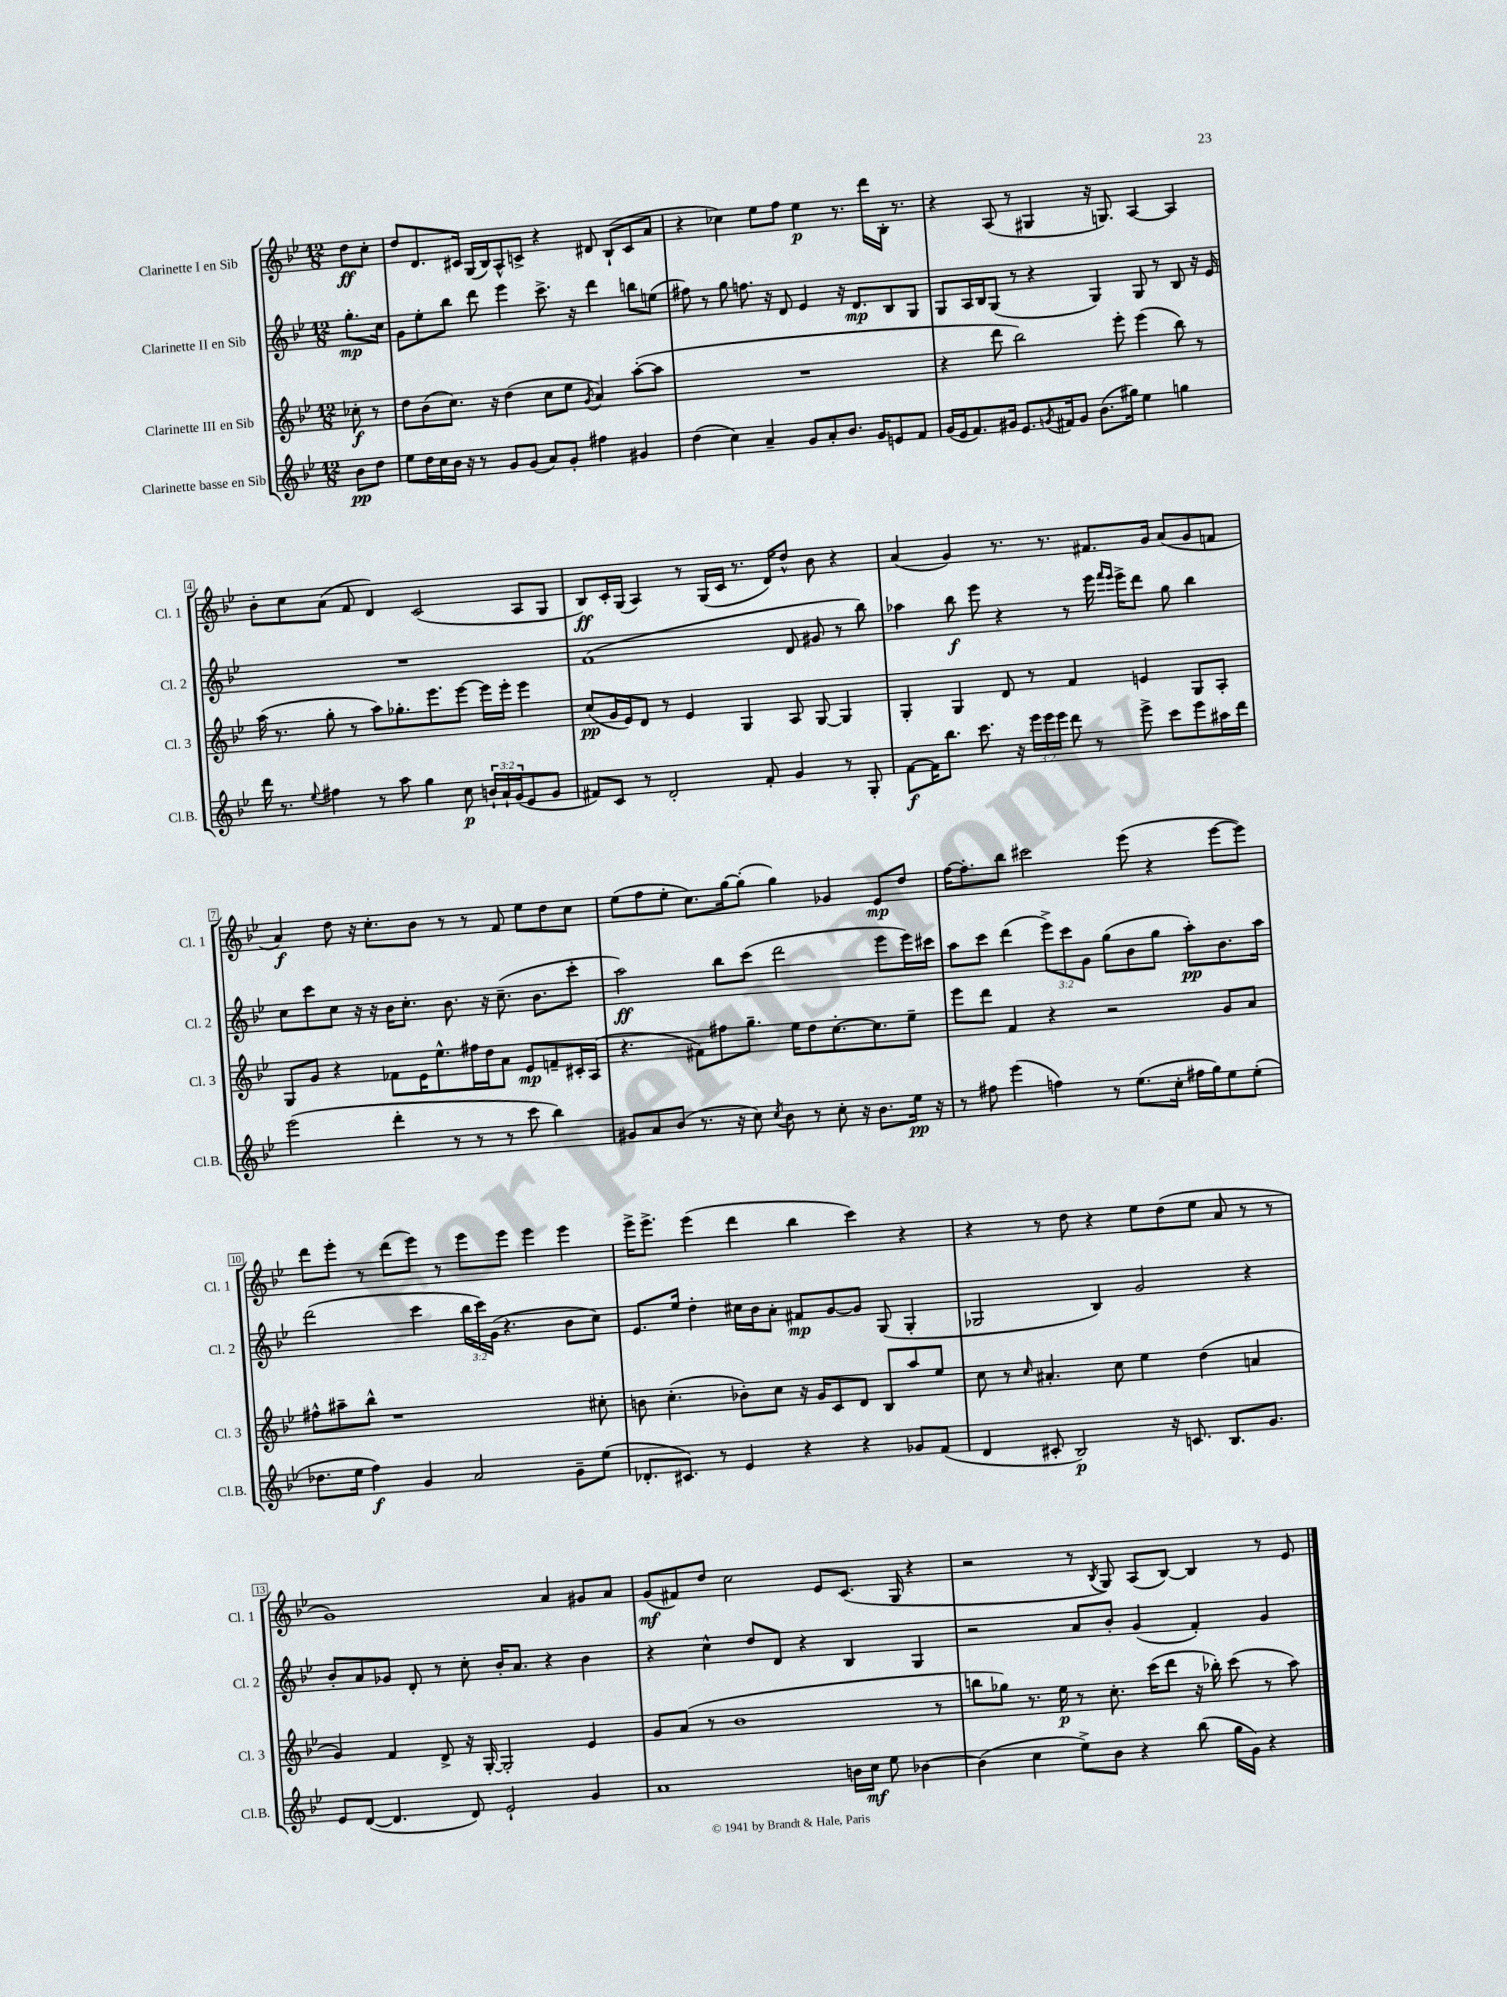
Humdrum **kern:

**kern	**dynam	**kern	**dynam	**kern	**dynam	**kern	**dynam
*part4	*part4	*part3	*part3	*part2	*part2	*part1	*part1
*staff4	*staff4	*staff3	*staff3	*staff2	*staff2	*staff1	*staff1
*I"Clarinette basse en Sib	*	*I"Clarinette III en Sib	*	*I"Clarinette II en Sib	*	*I"Clarinette I en Sib	*
*I'Cl.B.	*	*I'Cl. 3	*	*I'Cl. 2	*	*I'Cl. 1	*
*clefG2	*	*clefG2	*	*clefG2	*	*clefG2	*
*k[b-e-]	*	*k[b-e-]	*	*k[b-e-]	*	*k[b-e-]	*
*M12/8	*	*M12/8	*	*M12/8	*	*M12/8	*
=	=	=	=	=	=	=	=
8b-\L	pp	8cc-X'\	f	8.gg'\L	mp	8dd\L	ff
8dd\J	.	8r	.	.	.	8cc'\J	.
.	.	.	.	16cc\Jk	.	.	.
=1	=1	=1	=1	=1	=1	=1	=1
8ee-\L	.	8dd\L	.	8g\L	.	8dd/L	.
16dd\L	.	(8b-\	.	8ee-'\	.	8.d/	.
16cc\	.	.	.	.	.	.	.
16b-\JJ	.	8.cc\J)	.	8bb-\J	.	.	.
16r	.	.	.	.	.	16c#X/Jk	.
8r	.	.	.	8ddd\	.	(16G/LL	.
.	.	16r	.	.	.	16B-/J)	.
8g/L	.	(4dd\	.	4eee-\	.	8A^^/	.
(8g/J	.	.	.	.	.	8cn^/J	.
8a/L)	.	8cc\L	.	8.ccc^\	.	4r	.
8g'/J	.	8ee-\J	.	.	.	.	.
.	.	.	.	16r	.	.	.
.	.	8qg/	.	.	.	.	.
4ff#X\	.	4a/)	.	4ddd\	.	8d#X/	.
.	.	.	.	.	.	(8B-`/L	.
4g#X/	.	([8aa'\L	.	8bbn\L	.	8c/	.
.	.	8aa\J]	.	(8een\J	.	8a/J	.
=2	=2	=2	=2	=2	=2	=2	=2
(4dd\	.	1.r	.	8ff#X\)	.	4r	.
.	.	.	.	8r	.	.	.
4cc\)	.	.	.	8gg\	.	4cc-X\)	.
.	.	.	.	8.ffn\	.	.	.
4a~/	.	.	.	.	.	8ee-\L	.
.	.	.	.	16r	.	.	.
.	.	.	.	8d/	.	8ff\J	.
8g/L	.	.	.	4e-/	.	4ee-\	p
8a'/	.	.	.	.	.	.	.
8.b-/J	.	.	.	16r	.	8.r	.
.	.	.	.	8.d/L	mp	.	.
16g/KL	.	.	.	.	.	16ddd\LL	.
8en/	.	.	.	8B-/	.	16B-'\JJ	.
.	.	.	.	.	.	8.r	.
8f/J	.	.	.	8G/J	.	.	.
=3	=3	=3	=3	=3	=3	=3	=3
(16g/LL	.	4r	.	8G/L	.	4r	.
16e-/J	.	.	.	.	.	.	.
8.f/)	.	.	.	16A/L	.	.	.
.	.	.	.	16B-/J	.	.	.
.	.	8ddd\	.	(8G/J	.	(8A/	.
16g#X/Jk	.	.	.	.	.	.	.
8.e-/L	.	2bb-\)	.	8r	.	8r	.
.	.	.	.	4r	.	4G#X/	.
8qgn/	.	.	.	.	.	.	.
16f#X/k	.	.	.	.	.	.	.
8g/J	.	.	.	.	.	.	.
(8.b-\L	.	.	.	4G/)	.	16r	.
.	.	.	.	.	.	8.Gn/)	.
.	.	8eee-'\	.	.	.	.	.
16gg#X\Jk)	.	.	.	.	.	.	.
4ee-\	.	(4eee-\	.	8G/	.	[4A/	.
.	.	.	.	8r	.	.	.
4ggn\	.	8bb-\)	.	8B-/	.	4A/]	.
.	.	8r	.	16r	.	.	.
.	.	.	.	16e-/	.	.	.
!!LO:LB:g=z
=4	=4	=4	=4	=4	=4	=4	=4
16ddd\	.	(16aa\	.	1.r	.	8b-'\L	.
8.r	.	8.r	.	.	.	.	.
.	.	.	.	.	.	8cc\	.
8qqee-/	.	.	.	.	.	.	.
4ff#X\	.	8gg'\	.	.	.	(8a\J	.
.	.	8r	.	.	.	8f/	.
8r	.	8aa\L)	.	.	.	4d/)	.
8aa\	.	8.gg-X'\	.	.	.	.	.
4gg\	.	.	.	.	.	(2c/	.
.	.	8.eee-\	.	.	.	.	.
8cc\	p	[8eee-\J	.	.	.	.	.
24bn`/LL	.	16eee-\LL]	.	.	.	.	.
24a`/	.	.	.	.	.	.	.
.	.	16eee-'\JJ	.	.	.	.	.
(24g/J	.	.	.	.	.	.	.
8e-/	.	4eee-\	.	.	.	8A/L	.
8g/J	.	.	.	.	.	8G/J	.
=5	=5	=5	=5	=5	=5	=5	=5
8f#X/L)	.	(8cc/L	pp	(1f	.	8B-/L)	ff
8c/J	.	16g/L	.	.	.	16c'/L	.
.	.	16e-/J)	.	.	.	(16G/JJ	.
8r	.	8d/J	.	.	.	4A/)	.
2d'/	.	8r	.	.	.	.	.
.	.	4e-/	.	.	.	8r	.
.	.	.	.	.	.	(16G/LL	.
.	.	.	.	.	.	16c/JJ	.
.	.	4G/	.	.	.	8.r	.
8f#'/	.	.	.	.	.	.	.
.	.	.	.	.	.	16d/KL)	.
4g/	.	8A/	.	8d/	.	8dd^^/J	.
.	.	[8G/	.	8g#X/	.	8b-\	.
8r	.	4G/]	.	8r	.	4r	.
8G'/	.	.	.	8bb-\)	.	.	.
=6	=6	=6	=6	=6	=6	=6	=6
[8f\L	f	4G'/	.	4aa-X\	.	(4a/	.
16f\K]	.	.	.	.	.	.	.
8.bb-\J	.	.	.	.	.	.	.
.	.	4G/	.	8bb-\	f	4g/)	.
8.ccc\	.	.	.	8eee-\	.	.	.
.	.	8d/	.	4r	.	8.r	.
16r	.	.	.	.	.	.	.
24eee-\LL	.	8r	.	.	.	.	.
24eee-\	.	.	.	.	.	.	.
.	.	.	.	.	.	8.r	.
24eee-\JJ	.	.	.	.	.	.	.
8ddd\	.	4f/	.	8r	.	.	.
8r	.	.	.	16eee-\	.	8.f#X/L	.
.	.	.	.	16qqfff/LL	.	.	.
.	.	.	.	16qqeee-/JJ	.	.	.
.	.	.	.	16eee-^\KL	.	.	.
8eee-^\	.	4en/	.	8ddd\J	.	.	.
.	.	.	.	.	.	16g/Jk	.
8ccc\L	.	.	.	8gg\	.	(8a/L	.
8eee-\	.	8G/L	.	4bb-\	.	8g/	.
16aa#X\L	.	8A'/J	.	.	.	8fn/J	.
16ddd\JJ	.	.	.	.	.	.	.
!!LO:LB:g=z
=7	=7	=7	=7	=7	=7	=7	=7
(2eee-\	.	8G/L	.	8cc\L	.	4a/)	f
.	.	8g/J	.	8ccc\	.	.	.
.	.	4r	.	8cc\J	.	8dd\	.
.	.	.	.	16r	.	16r	.
.	.	.	.	16r	.	8.cc'\L	.
4ddd'\	.	8f-X\L	.	16b-\KL	.	.	.
.	.	.	.	8.cc'\J	.	.	.
.	.	16e-\K	.	.	.	8b-\J	.
.	.	8.ee-^^\	.	.	.	.	.
8r	.	.	.	8.b-\	.	8r	.
8r	.	16ff#X\L	.	.	.	8r	.
.	.	16dd\J	.	16r	.	.	.
8r	.	8a\J	.	(8.cc~\	.	8f/	.
8ccc\	.	8e-/L	mp	.	.	8ee-\L	.
.	.	.	.	8.b-\L	.	.	.
4bb-\)	.	8fn~/	.	.	.	8dd\	.
.	.	16c#X'/L	.	8ccc'\J	.	8cc\J	.
.	.	(16A/JJ	.	.	.	.	.
=8	=8	=8	=8	=8	=8	=8	=8
8g#X/L	.	4.r	.	2aa\)	ff	(8ee-\L	.
8a/	.	.	.	.	.	8ff\	.
(8b-/J	.	.	.	.	.	8ee-'\J	.
8.r	.	8f#X\L)	.	.	.	8.cc\L)	.
.	.	8ff#X\	.	8bb-\L	.	.	.
16r	.	.	.	.	.	[16gg\k	.
8cc\)	.	8.gg~\J	.	(8ccc\J	.	(8gg'\J]	.
8qcc/	.	.	.	.	.	.	.
8b-\	.	.	.	2ddd\	.	4gg\)	.
.	.	16ee-\KL	.	.	.	.	.
8r	.	8dd\	.	.	.	.	.
8cc'\	.	[8.cc'\	.	.	.	4g-X/	.
16r	.	.	.	.	.	.	.
8.b-\L	.	8.cc\]	.	.	.	.	.
.	.	.	.	8eee-\L	.	8e-/L	mp
16ee-\Jk	pp	8ee-~\J	.	16eee-\L)	.	8dd/J	.
16r	.	.	.	16ccc#X\JJ	.	.	.
=9	=9	=9	=9	=9	=9	=9	=9
8r	.	8eee-\L	.	8aa\L	.	[16ff\KL	.
.	.	.	.	.	.	8.ff'\]	.
8ff#X\	.	8ddd\J	.	8ccc\J	.	.	.
(4eee-\	.	4f/	.	(4ddd\	.	8bb-\J	.
.	.	.	.	.	.	2ccc#X\	.
4ffn\)	.	4r	.	12eee-^\L)	.	.	.
.	.	.	.	12ccc\	.	.	.
.	.	.	.	12g\J	.	.	.
8r	.	2r	.	(8gg\L	.	.	.
(8.ee-\L	.	.	.	8b-\	.	(8eee-\	.
.	.	.	.	8gg\J	.	4r	.
16cc'\Jk	.	.	.	.	.	.	.
16ff#X\LL	.	.	.	8aa'\L)	pp	.	.
16gg\J)	.	.	.	.	.	.	.
8ee-\	.	8g/L	.	8.b-\	.	[8eee-\L	.
(8ee-'\J	.	8a/J	.	.	.	8eee-\J])	.
.	.	.	.	16aa\Jk	.	.	.
!!LO:LB:g=z
=10	=10	=10	=10	=10	=10	=10	=10
8.dd-X\L	.	8ff#X^^\L	.	(2ddd\	.	8ddd\L	.
.	.	8aa#X~\	.	.	.	8eee-'\J	.
16ee-\Jk	.	.	.	.	.	.	.
4ff\)	f	8bb-^^\J	.	.	.	8r	.
.	.	1r	.	.	.	(8ddd\L	.
4g/	.	.	.	4ccc\	.	8eee-\J)	.
.	.	.	.	.	.	8r	.
2a/	.	.	.	24bb-\LL	.	8eee-\L	.
.	.	.	.	24ccc\)	.	.	.
.	.	.	.	(24g\JJ	.	.	.
.	.	.	.	4.r	.	8eee-\J	.
.	.	.	.	.	.	4eee-\	.
8g~\L	.	.	.	8b-\L	.	4eee-\	.
(8ee-\J	.	8cc#X'\	.	8cc\J)	.	.	.
=11	=11	=11	=11	=11	=11	=11	=11
8.d-X'/L	.	8bn\	.	8.e-/L	.	16eee-^\KL	.
.	.	.	.	.	.	8.eee-^\J	.
.	.	(4.cc'\	.	.	.	.	.
8.c#X/J)	.	.	.	16ee-/Jk	.	.	.
.	.	.	.	4dd'\	.	(4eee-\	.
8r	.	.	.	.	.	.	.
4e-/	.	8b-X'\L)	.	16cc#X\LL	.	4ddd\	.
.	.	.	.	16b-\J	.	.	.
.	.	8cc\J	.	8a'\J	.	.	.
4r	.	16r	.	8f#X/L	mp	4bb-\	.
.	.	16g/KL	.	.	.	.	.
.	.	8c/	.	[8g/	.	.	.
4r	.	8d/J	.	8g/J]	.	4ccc\)	.
.	.	8B-/L	.	(8G/	.	.	.
8g-X/L	.	8aa/	.	4G'/	.	4r	.
(8f/J	.	8ee-/J	.	.	.	.	.
=12	=12	=12	=12	=12	=12	=12	=12
4d/	.	8cc\	.	2G-X/	.	4r	.
.	.	8r	.	.	.	.	.
.	.	16qqcc/	.	.	.	.	.
8c#X'/	.	4.a#X'/	.	.	.	8r	.
2B-/)	p	.	.	.	.	8dd\	.
.	.	.	.	4B-/)	.	4r	.
.	.	8cc\	.	.	.	.	.
.	.	4ee-\	.	2g/	.	8ee-\L	.
16r	.	.	.	.	.	(8dd\	.
8.cn/	.	.	.	.	.	.	.
.	.	(4dd\	.	.	.	8ee-\J	.
8.B-/L	.	.	.	.	.	8a/	.
.	.	4an/	.	4r	.	8r	.
8.g/J	.	.	.	.	.	.	.
.	.	.	.	.	.	8r	.
!!LO:LB:g=z
=13	=13	=13	=13	=13	=13	=13	=13
8e-/L	.	4g/)	.	8b-'/L	.	1g)	.
([8d/J	.	.	.	8a/	.	.	.
4.d/]	.	4f/	.	8g-X/J	.	.	.
.	.	.	.	8d'/	.	.	.
.	.	8d^/	.	8r	.	.	.
8d/)	.	16r	.	8cc'\	.	.	.
.	.	[16G'/	.	.	.	.	.
2e-`/	.	2G'/]	.	16b-'/KL	.	.	.
.	.	.	.	8.a/J	.	.	.
.	.	.	.	4r	.	4a/	.
4g/	.	4e-/	.	4b-\	.	8g#X/L	.
.	.	.	.	.	.	8a/J	.
=14	=14	=14	=14	=14	=14	=14	=14
1a	.	8g/L	.	4r	.	(8g/L	mf
.	.	(8a/J	.	.	.	8f#X/)	.
.	.	8r	.	4cc^^\	.	8dd/J	.
.	.	1b-	.	.	.	2cc\	.
.	.	.	.	8dd/L	.	.	.
.	.	.	.	8d/J	.	.	.
.	.	.	.	4r	.	.	.
.	.	.	.	.	.	8e-/L	.
16bn\LL	.	.	.	4B-/	.	(8.c/J	.
16cc\JJ	mf	.	.	.	.	.	.
8ee-\	.	.	.	.	.	.	.
.	.	.	.	.	.	16G/	.
[4b-X\	.	.	.	4G/	.	4r	.
.	.	8r	.	.	.	.	.
=15	=15	=15	=15	=15	=15	=15	=15
(4b-\]	.	8bbn\L	.	2r	.	2r	.
.	.	8gg-X\J)	.	.	.	.	.
4cc\	.	8.r	.	.	.	.	.
.	.	16ee-\	p	.	.	.	.
8ee-^\L)	.	8r	.	8a/L	.	8r	.
.	.	.	.	.	.	8qB-/	.
8b-\J	.	8.cc'\	.	8b-'/J	.	8G/)	.
4r	.	.	.	(4g/	.	(8A/L	.
.	.	(16ccc\KL	.	.	.	.	.
.	.	8ddd\J	.	.	.	[8B-/J)	.
(8bb-\	.	16r	.	4f'/)	.	4B-/]	.
.	.	16bb-X'\)	.	.	.	.	.
16gg\LL	.	(8ccc\	.	.	.	.	.
16g\JJ)	.	.	.	.	.	.	.
4r	.	8r	.	4g/	.	8r	.
.	.	8aa\)	.	.	.	8e-/	.
==	==	==	==	==	==	==	==
*-	*-	*-	*-	*-	*-	*-	*-
